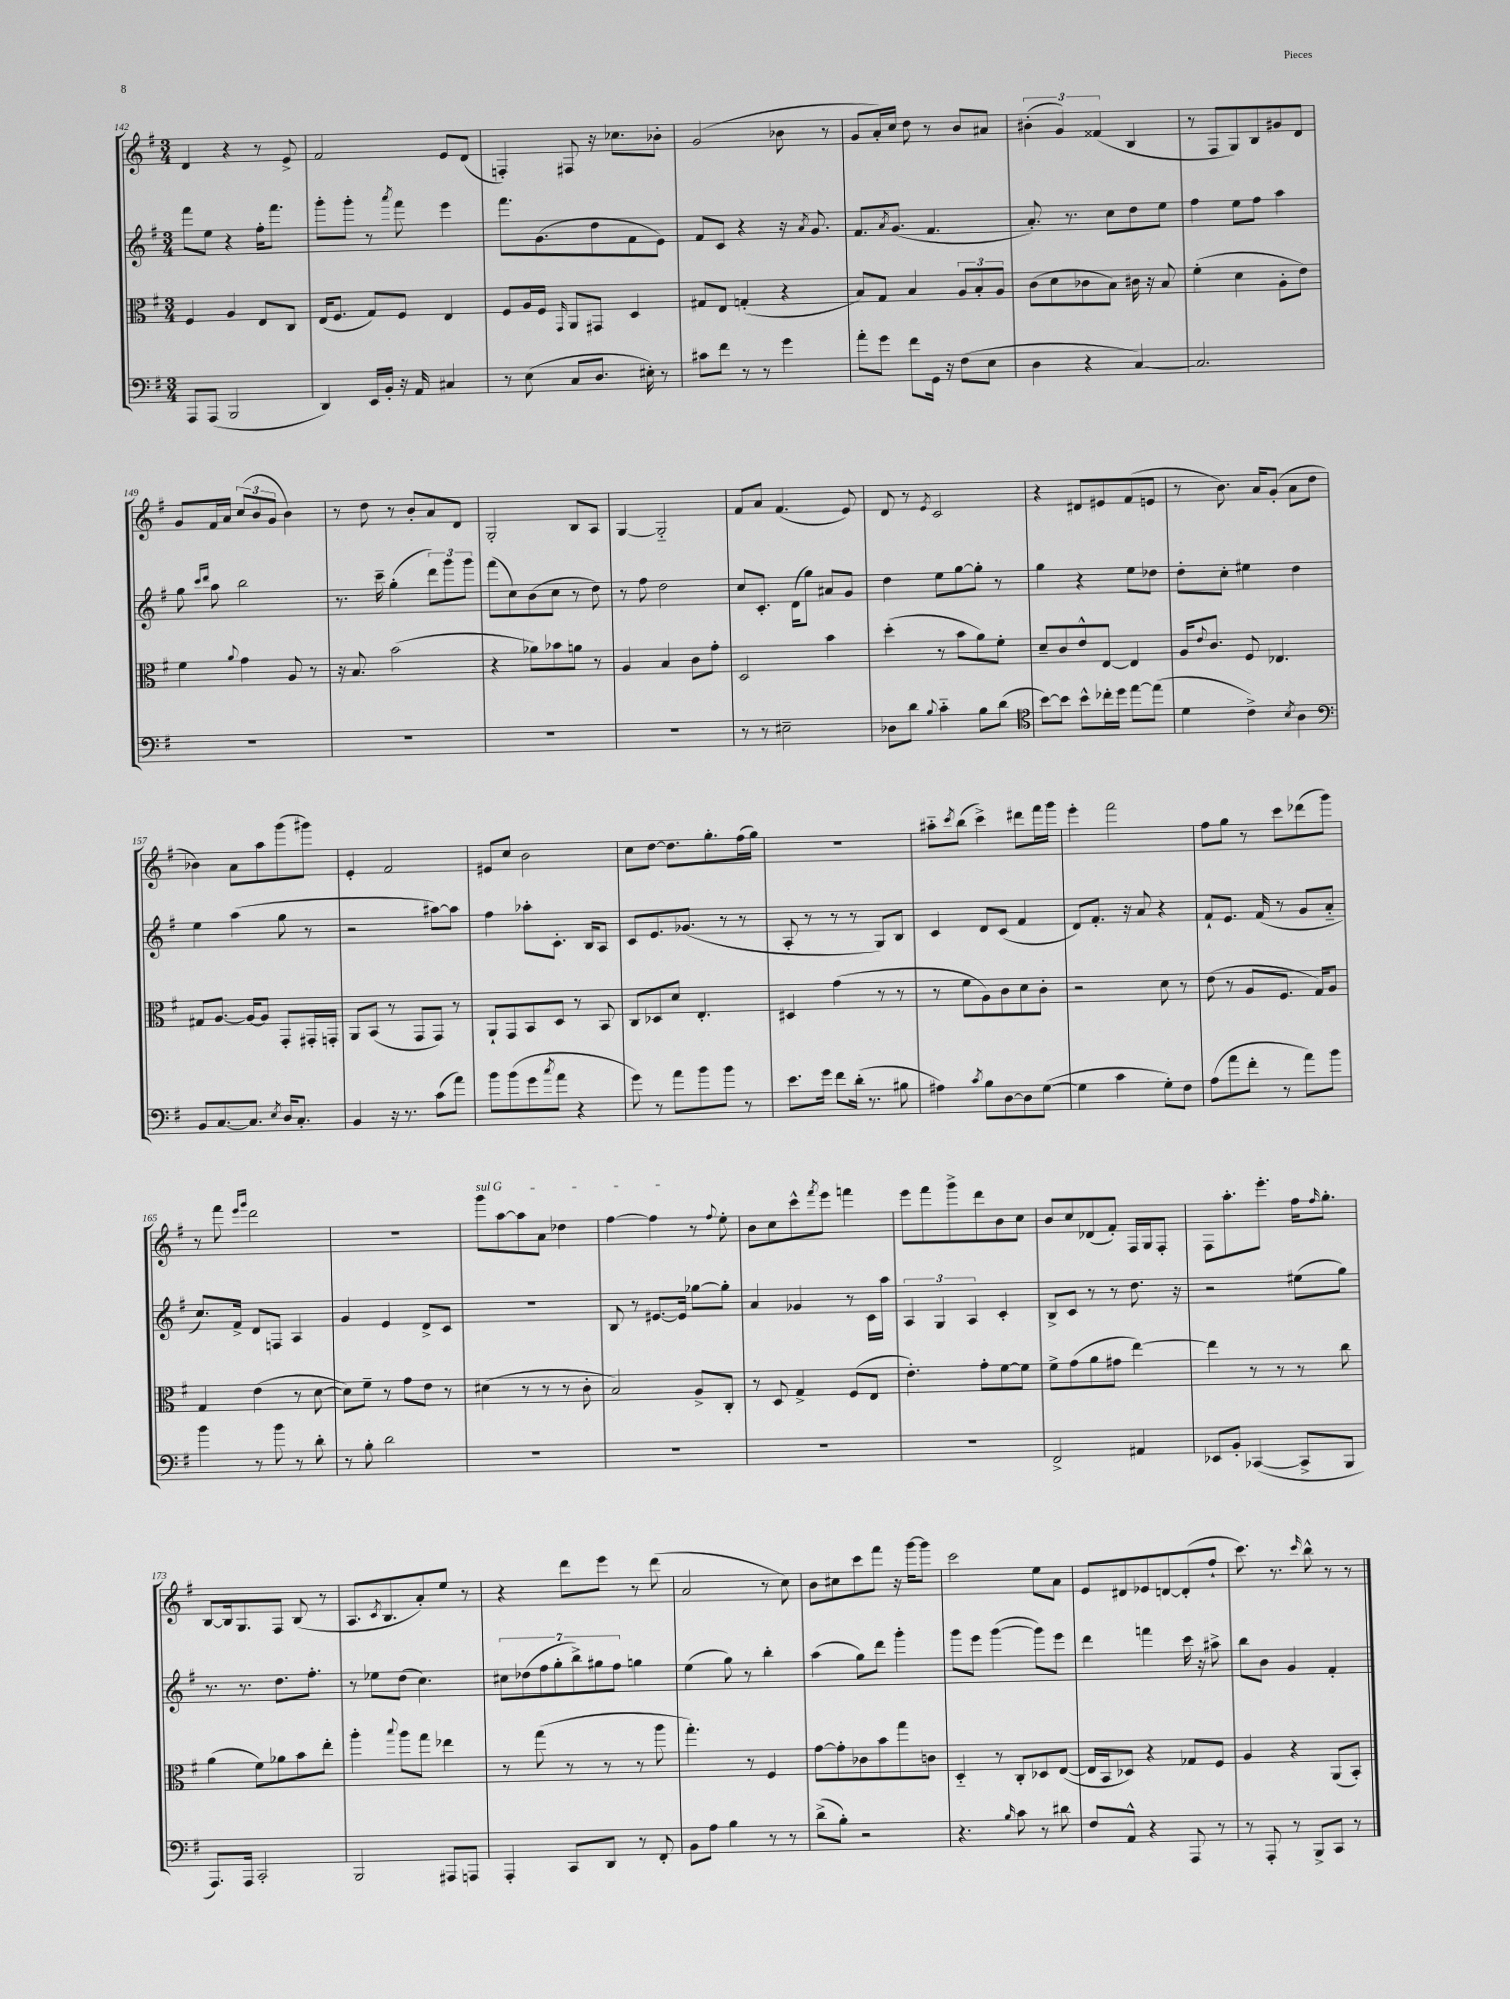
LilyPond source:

<<
\new StaffGroup <<
\new Staff = "s0" {
    \clef treble \key g \major \numericTimeSignature \time 3/4
    d'4 r4 r8 e'8-> |
    fis'2 e'8 d'8( |
    f4-.) fis8 r16 ces''8. bes'8-. |
    g'2( bes'8 r8 |
    g'8 a'16-.) c''16 d''8 r8 b'8 ais'8 |
    \tuplet 3/2 { bis'4-.( g'4) fisis'4( } b4 |
    r8 fis8 g8) b8 gis'8 d'8 |
    g'8 fis'16 a'16 \tuplet 3/2 { c''8( b'8 g'8 } b'4) |
    r8 d''8 r8 b'8-. a'8 d'8 |
    g2-. b8 a8 |
    g4~ g2-_ |
    fis'8 a'8 fis'4.( e'8) |
    d'8 r8 \acciaccatura { e'8 } c'2 |
    r4 dis'8 eis'8 fis'8( e'8 |
    r8 b'8.) a'16 g'8-.( a'8 d''8 |
    bes'4) a'8 a''8 g'''8( gis'''8) |
    e'4-. fis'2 |
    eis'8 c''8 b'2 |
    c''8 d''8~ d''8. g''8.-. fis''16( g''16) |
    r2. |
    ais''8-_ \acciaccatura { c'''8 } b''8( c'''4->) dis'''8 fis'''16 g'''16 |
    e'''4-. fis'''2 |
    fis''8 g''8 r8 c'''8 des'''8( g'''8) |
    r8 fis'''8 \grace { e'''16 g'''16 } d'''2 |
    R2. |
    \once \override TextSpanner.bound-details.left.text = \markup { \italic "sul G" } g'''8\startTextSpan a''8~ a''8 a'8 des''4 |
    fis''4~ fis''4\stopTextSpan r8 \appoggiatura { fis''8 } e''8-. |
    b'8 c''8 c'''8-^ \acciaccatura { fis'''8 } e'''8 f'''4 |
    e'''8 fis'''8 g'''8-> d'''8 b'8 c''8 |
    b'8 c''8 des'8( fis'8-.) fis16 g16 fis8-. |
    fis8 a''8.-. e'''8.-. fis''16 \grace { fis''16 } g''8.-. |
    b8~ b16 g8. fis8 b8( r8 |
    a8. \acciaccatura { c'8 } b8. a'8-.) e''8 r8 |
    r4 d'''8 e'''8 r8 d'''8( |
    a'2 r8 c''8) |
    b'8 cis''8 c'''8 fis'''8 r16 g'''16~ g'''8 |
    c'''2 e''8 a'8 |
    e'8 dis'8 ees'8 d'8~ d'8-.( fis''8-! |
    c'''8.) r8. \grace { c'''16 } b''8-^ r8 r8 \bar "|." |
}
\new Staff = "s1" {
    \clef treble \key g \major \numericTimeSignature \time 3/4
    fis'''8 e''8 r4 fis''16-. fis'''8. |
    g'''8-. g'''8-. r8 \acciaccatura { a'''8 } fis'''8 e'''4 |
    fis'''8. g'8.( d''8 fis'8 e'8) |
    fis'8 c'8 r4 r16 \acciaccatura { a'8 } g'8. |
    fis'8. \acciaccatura { a'8 } g'8.( fis'4. |
    a'8.-.) r8. c''8 d''8 e''8 |
    fis''4 e''8 fis''8 a''4 |
    g''8 \grace { c'''16 d'''16 } a''8 b''2 |
    r8. c'''16-- g''4-.( \tuplet 3/2 { d'''8) g'''8 g'''8 } |
    fis'''8( c''8) b'8( c''8 r8 d''8) |
    r8 fis''8 d''2 |
    c''8 c'8.-. d'16( g''8) ais'8 g'8 |
    d''4 e''8 g''8~ g''8-. r8 |
    g''4 r4 e''8 des''8 |
    d''8-. c''8-. eis''4 d''4 |
    e''4 a''4( g''8 r8 |
    r2 ais''8~) ais''8 |
    fis''4 aes''8-. c'8.-. b16 a8 |
    c'8 e'8. ges'8.( r8 r8 |
    a8-. r8 r8 r8 g8) b8 |
    c'4 d'8 c'8( fis'4 |
    d'8) fis'8.-. r16 a'8 r4 |
    fis'8-! e'8. fis'16( r8 g'8 a'8-_ |
    c''8.) fis'16-> d'8 f8 a4 |
    g'4 e'4 d'8-> c'8 |
    R2. |
    b8 r8 eis'8.~ eis'16 ges''8~ ges''8-. |
    a'4 ges'4 r8 c'16 a''16 |
    \tuplet 3/2 { a4 g4 a4 } c'4-. |
    b8-> c'8 r8 r8 d''8. r16 |
    r2 eis''8( g''8) |
    r8. r8. d''8. fis''8.-. |
    r8 ees''8 d''8( c''4.) |
    \tuplet 7/4 { cis''8 des''8( fis''8 g''8-. b''8->) gis''8 fis''8 } g''4 |
    e''4( g''8) r8 b''4-. |
    a''4( g''8) d'''8 g'''4-. |
    g'''8 e'''8 g'''4~( g'''8) e'''8 |
    d'''4 f'''4 c'''16 r16 ais''8-> |
    b''8 b'8 g'4 fis'4-. \bar "|." |
}
\new Staff = "s2" {
    \clef alto \key g \major \numericTimeSignature \time 3/4
    fis4 a4 e8 c8 |
    e16( fis8. g8) fis8 e4 |
    fis8 a16 fis16 \grace { g,16 } a,8 gis,8 d4 |
    gis8 e8 g4-.( r4 |
    b8) g8 b4 \tuplet 3/2 { a8 b8-. a8 } |
    c'8( d'8 ces'8 b8) cis'16 r16 b8 |
    fis'4-.( d'4 a8-. e'8) |
    fis'4 \appoggiatura { a'8 } g'4 a8 r8 |
    r16 b8. b'2( |
    r4 aes'8) bes'8 a'8 r8 |
    a4 b4 c'8 g'8-. |
    d2 b'4 |
    d''4-.( r8 b'8 a'8) fis'8-. |
    d'8-- c'8 e'8-^ e8~ e4 |
    a16 \appoggiatura { e'8 } c'8. fis8 ees4. |
    gis8 a8.~ a16~ a8 g,8-. gis,16-. g,16-. |
    a,8 b,8( r8 g,8 g,8) r8 |
    a,8-! g,8 b,8 d8 r8 b,8 |
    c8 des8 d'8 e4.-. |
    dis4 g'4( r8 r8 |
    r8 fis'8 a8) c'8 d'8 c'8-. |
    r2 d'8 r8 |
    e'8( r8 a8 fis8. g16) a8 |
    g4 e'4( r8 d'8~ |
    d'8) fis'8-- r8 g'8 e'8 r8 |
    dis'4( r8 r8 r8 c'8-. |
    b2) a8-> c8-. |
    r8 d8 g4-> fis8( e8 |
    e'4.-.) g'8-. fis'8~ fis'8 |
    fis'8-> g'8( a'8 gis'8 e''4~) |
    e''4 r8 r8 r8 c''8 |
    a'4( fis'8) aes'8 b'8 e''8-. |
    a''4-. \appoggiatura { b''8 } a''8 g''8 ees''4 |
    r8 g''8( r8 r8 r8 a''8 |
    g''4.-.) r8 fis4 |
    g'8~ g'8-. ces'8 b'8 g''8 c'8 |
    d4-_ r8 c8-. des8 e8~( |
    e16 b,16 des8) r4 ges8 fis8 |
    a4 r4 a,8( b,8-.) \bar "|." |
}
\new Staff = "s3" {
    \clef bass \key g \major \numericTimeSignature \time 3/4
    a,,8 a,,8( b,,2 |
    d,4) e,16 b,16-. r16 a,16 cis4 |
    r8 e8( c8 d8. eis16-.) r8 |
    cis'8 fis'8 r8 r8 g'4 |
    a'8-. g'8 fis'8 g,16 r16 fis8( e8 |
    d4 r4 c4~) |
    c2. |
    R2. |
    R2. |
    R2. |
    R2. |
    r8 r8 eis2-- |
    des8 d'8 \appoggiatura { b8 } c'4-_ b8 d'8( |
    \clef tenor b'8~) b'8 b'8-^ ces''16-. d''16 e''8~ e''8( |
    d'4 c'4->) \acciaccatura { b8 } a4 |
    \clef bass b,8 c8.~ c8. \acciaccatura { e8 } d16 c8.-. |
    b,4 r16 r8. c'8( a'8) |
    b'8 b'8( g'8 \acciaccatura { c''8 } a'8 r4 |
    g'8) r8 a'8 b'8 b'8 r8 |
    e'8. g'16 fis'8 d'16-.( r8. bis8 |
    ais4) \acciaccatura { c'8 } b8 d8~ d8 g8~( |
    g4 c'4 g8-.) fis8 |
    a8( a'8 fis'8-. r8 a'8) b'8 |
    b'4 r8 b'8 r8 d'8-. |
    r8 b8-. d'2 |
    R2. |
    R2. |
    R2. |
    R2. |
    fis,2-> ais,4 |
    ees,8 b,8-. ces,4~( ces,8-> b,,8 |
    a,,8.) a,,16 c,2-. |
    b,,2 ais,,8 a,,8 |
    a,,4-. c,8 d,8 r8 fis,8-. |
    b,8 a8 b4 r8 r8 |
    d'8->( b8-.) r2 |
    r4. \grace { b16 } c'8 r8 dis'8 |
    fis8 a,8-^ r4 a,,8 r8 |
    r8 a,,8-. r8 b,,8-> c,8 r8 \bar "|." |
}
>>
>>
\layout { \context { \Score currentBarNumber = #142 } }
